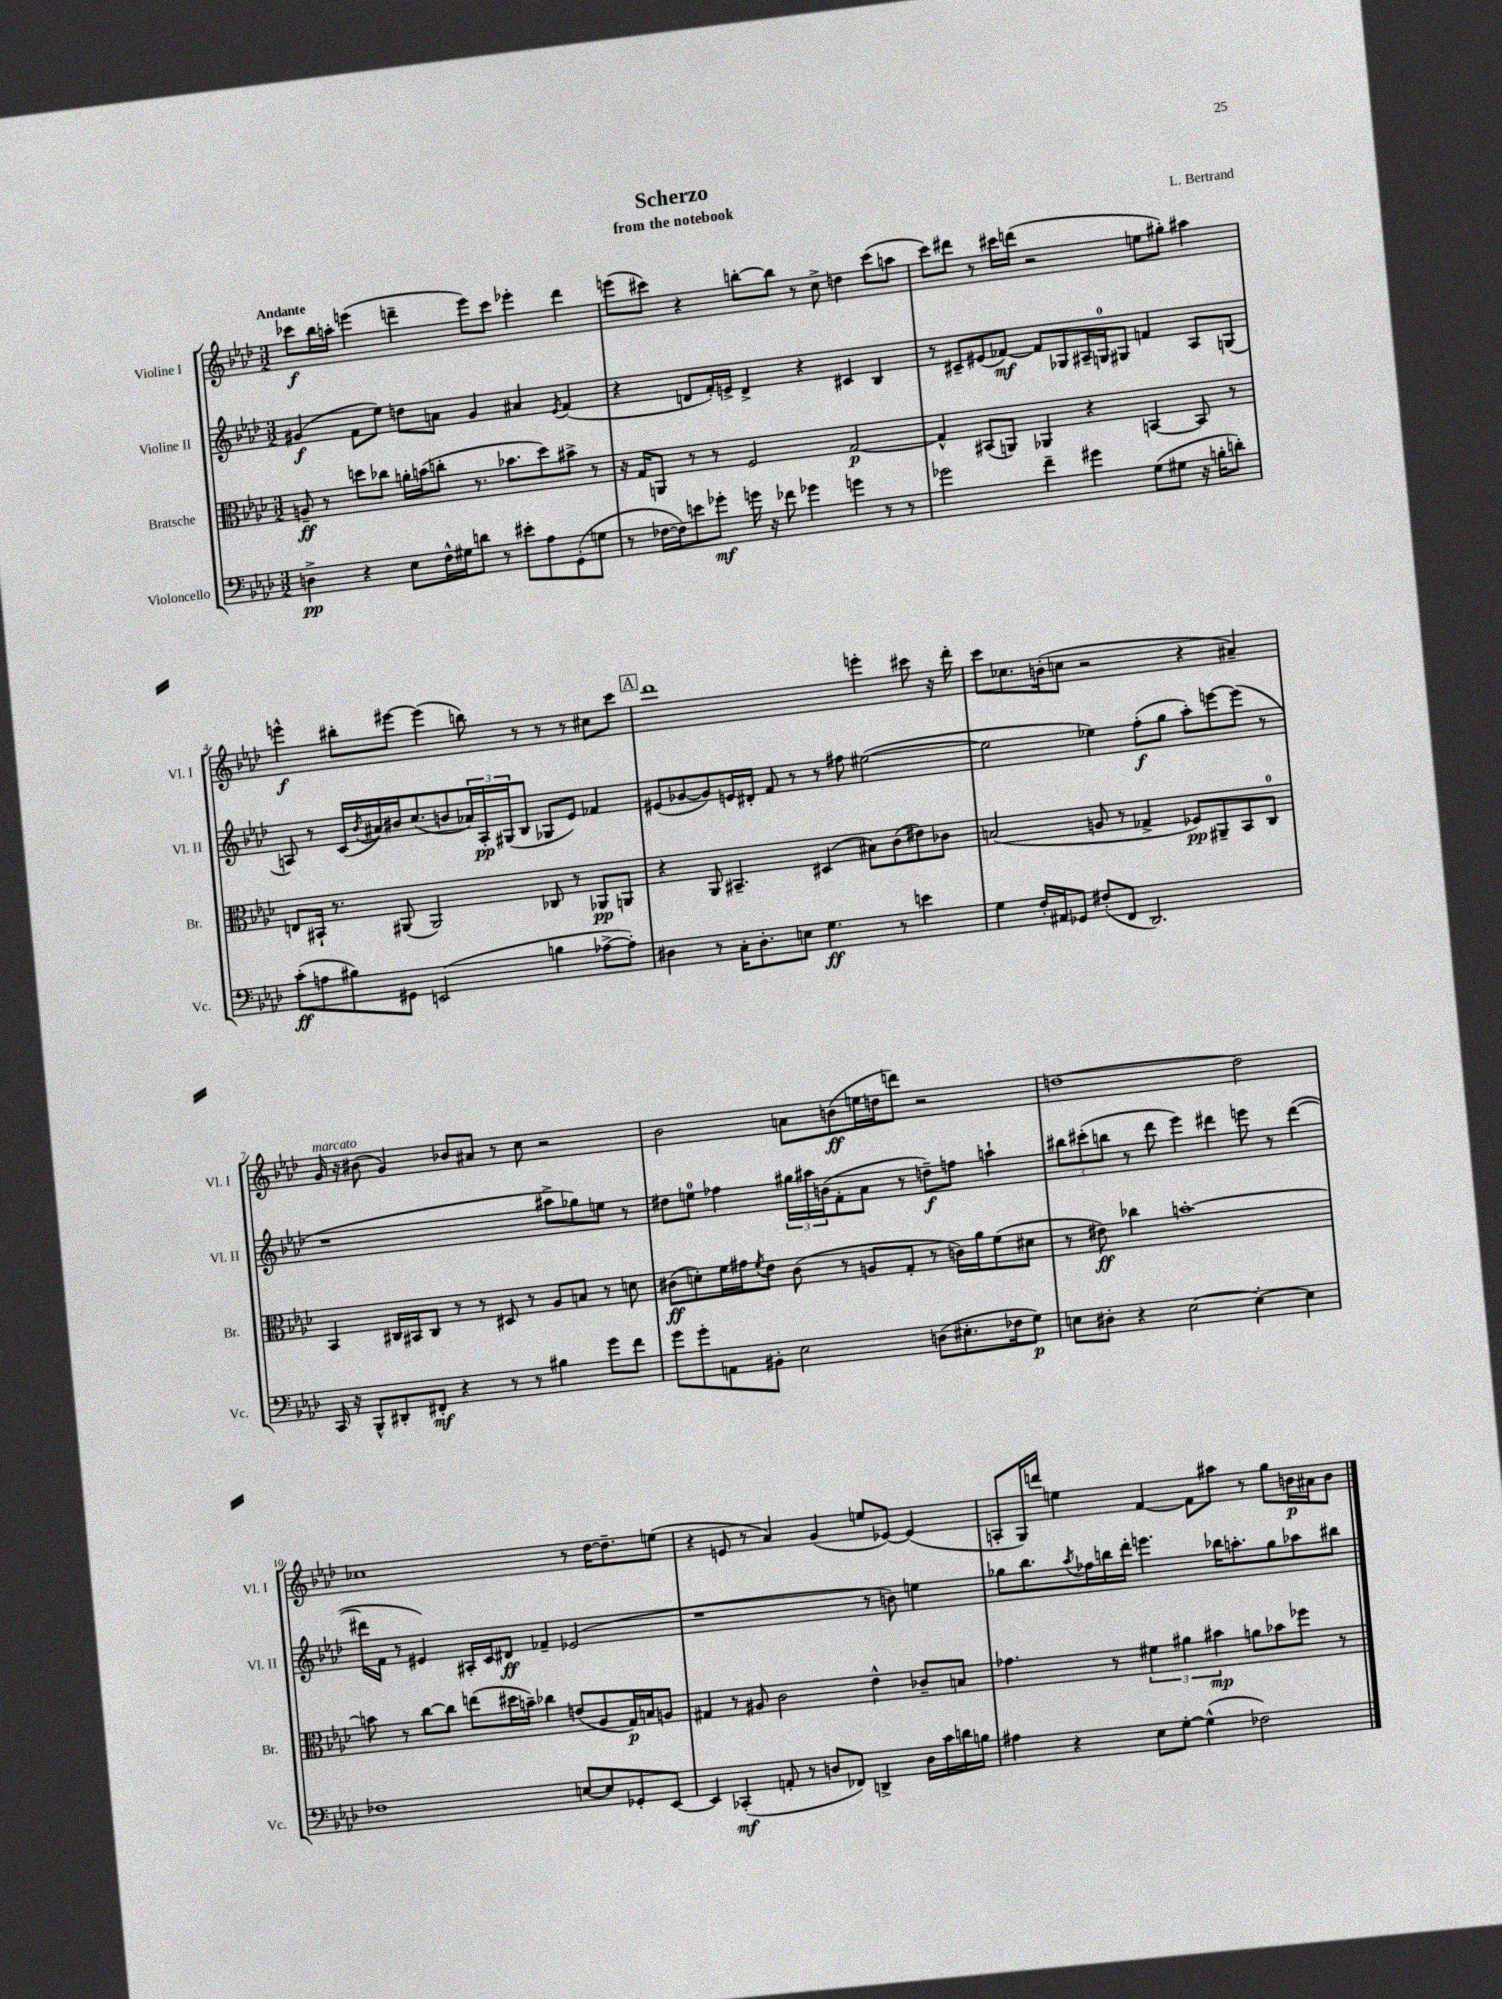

**kern	**dynam	**kern	**dynam	**kern	**dynam	**kern	**dynam
*part4	*part4	*part3	*part3	*part2	*part2	*part1	*part1
*staff4	*staff4	*staff3	*staff3	*staff2	*staff2	*staff1	*staff1
*I"Violoncello	*	*I"Bratsche	*	*I"Violine II	*	*I"Violine I	*
*I'Vc.	*	*I'Br.	*	*I'Vl. II	*	*I'Vl. I	*
*clefF4	*	*clefC3	*	*clefG2	*	*clefG2	*
*k[b-e-a-d-]	*	*k[b-e-a-d-]	*	*k[b-e-a-d-]	*	*k[b-e-a-d-]	*
*M3/2	*	*M3/2	*	*M3/2	*	*M3/2	*
=1	=1	=1	=1	=1	=1	=1	=1
!	!	!	!	!	!	!LO:TX:a:B:t=Andante	!
4Dn^\	pp	8An~/	ff	(4g#X/	f	8ccc-X\L	f
.	.	8r	.	.	.	16bb-\L	.
.	.	.	.	.	.	16aan'\JJ	.
4r	.	8ddn\L	.	8f\L	.	(4eeen\	.
.	.	8cc-X\J	.	8ee-\J)	.	.	.
8E-\L	.	16an'\LL	.	8ddn\L	.	4dddn~\	.
.	.	(16bn\J	.	.	.	.	.
16F^^\L	.	8ccn'\J	.	8an\J	.	.	.
16G#X\J	.	.	.	.	.	.	.
8dn\J	.	8.r	.	4g#/	.	8eee\L)	.
8r	.	.	.	.	.	8ccc-\J	.
.	.	8.b-X\L	.	.	.	.	.
8e#X'\L	.	.	.	4a#X/	.	4eee-X'\	.
8A-\	.	8dd\)	.	.	.	.	.
.	.	.	.	8qe-/	.	.	.
(8GG'\	.	8b#X^\J	.	(4f/	.	4ddd\	.
8Gn\J	.	8r	.	.	.	.	.
=2	=2	=2	=2	=2	=2	=2	=2
8r	.	16r	.	4r	.	(8eeen\L	.
.	.	16G/KL	.	.	.	.	.
[16F-X\LL	.	8AAn/J	.	.	.	8ccc#X\J)	.
16F-\J])	.	.	.	.	.	.	.
8en\	.	8r	.	8dn/L	.	4r	.
8g-X'\J	mf	8r	.	16f'/L)	.	.	.
.	.	.	.	16en^/JJ	.	.	.
16gn\	.	2F/	.	4d^/	.	[8bbn'\L	.
16r	.	.	.	.	.	.	.
8f-X\	.	.	.	.	.	8bb\J]	.
4g-X\	.	.	.	4r	.	8r	.
.	.	.	.	.	.	8cc^\	.
4gn\	.	[2G/	p	4c#X/	.	4ddn\	.
8r	.	.	.	4B-/	.	(8ccc#\L	.
8r	.	.	.	.	.	8aan\J	.
=3	=3	=3	=3	=3	=3	=3	=3
2g-X\	.	4G^^/]	.	8r	.	8ccc\L)	.
.	.	.	.	8c#X~/L	.	8ddd#X\J	.
.	.	(8BB#X/L	.	(8e#X/	.	8r	.
.	.	8AAn/J)	.	[8f-X/J)	mf	16ccc#X\LL	.
.	.	.	.	.	.	(16dddn\JJ	.
4f~\	.	4AA-X/	.	8f-/L]	.	2r	.
.	.	.	.	8G-X/	.	.	.
4g#X\	.	4r	.	16A#X~/L	.	.	.
.	.	.	.	16Gn/J	.	.	.
.	.	.	.	8G#X/J	.	.	.
(8G\L	.	[4BBn/	.	4fn/	.	8een\L	.
8G#X\J	.	.	.	.	.	8gg#X'\J)	.
16r	.	8BB/]	.	8A#/L	.	4aa#X\	.
16Bn'\KL	.	.	.	.	.	.	.
8dn'\J)	.	8r	.	(8Gn/J	.	.	.
!!LO:LB:g=z
=4	=4	=4	=4	=4	=4	=4	=4
(8c'\L	ff	8En/L	.	8An/)	.	4eeen^^\	f
8An\	.	16BB#X`/Jk	.	8r	.	.	.
.	.	8.r	.	.	.	.	.
8B#X\)	.	.	.	(16c/LL	.	8bb#X'\L	.
.	.	.	.	8qb-/	.	.	.
.	.	.	.	16a#X/)	.	.	.
8GG#X\J	.	(8AA#X/	.	16b#X/J	.	[8eee#X\J	.
.	.	.	.	(8.cc/	.	.	.
(2EEn/	.	2AA#/)	.	.	.	(4eee#\]	.
.	.	.	.	8bn/	.	.	.
.	.	.	.	24a-X/L)	.	8bbn\)	.
.	.	.	.	24A'/	pp	.	.
.	.	.	.	(24G#X/J	.	.	.
.	.	.	.	8B-/J	.	8r	.
4Bn\	.	8C-X/	.	8G-X/L	.	8r	.
.	.	8r	.	8e-/J)	.	8r	.
[8A-X^\L	.	8AA-X/L	pp	4f-X/	.	8cc#X\L	.
8A-'\J])	.	8AAn/J	.	.	.	8ccc\J	.
!!LO:REH:place=s1:t=A
=5	=5	=5	=5	=5	=5	=5	=5
4D#X\	.	4r	.	(8e#X/L	.	1ddd-	.
.	.	.	.	[8g-X/	.	.	.
8r	.	8AA-/	.	8g-/])	.	.	.
16C'\KL	.	4.BB#X~/	.	16en/L	.	.	.
8.D#'\	.	.	.	16d#X'/JJ	.	.	.
.	.	.	.	8f/	.	.	.
8En\J	.	.	.	8r	.	.	.
4.G\	ff	(4D#X/	.	8r	.	.	.
.	.	.	.	8ff#X\	.	.	.
.	.	8B#X\L)	.	([2ee#X\	.	4eeen'\	.
8r	.	(8c\	.	.	.	.	.
4en\	.	8e#X\)	.	.	.	8ccc#X\	.
.	.	8c-X\J	.	.	.	16r	.
.	.	.	.	.	.	16ddd-'\	.
=6	=6	=6	=6	=6	=6	=6	=6
4G\	.	(2Bn/	.	2ee#\]	.	8ccc\L	.
.	.	.	.	.	.	8.cc-X\	.
16F'/LL	.	.	.	.	.	.	.
16AA#X/J	.	.	.	.	.	(16bn'\k	.
8GG-X/J	.	.	.	.	.	8ccn\J	.
(8F#X'/L	.	8An/	.	4ee-X\)	.	2r	.
8FF/J	.	8r	.	.	.	.	.
2.DD-/)	.	4G-X^/	.	(8ff'\L	f	.	.
.	.	.	.	8gg\J	.	.	.
.	.	8F-X/L)	pp	8aa-'\L)	.	4r	.
.	.	8AA#X~/	.	[8eeen\	.	.	.
.	.	8BB-/	.	(8eee\J]	.	4a#X~/)	.
.	.	8C/J	.	8r	.	.	.
!!LO:LB:g=z
=7	=7	=7	=7	=7	=7	=7	=7
!	!	!	!	!	!	!LO:TX:a:i:t=marcato	!
16CC/	.	4BB-/	.	1r	.	16g/	.
16r	.	.	.	.	.	16r	.
8BBB-^^/L	.	.	.	.	.	(8b#X\	.
8DD#X'/	.	16C#X/LL	.	.	.	4g/)	.
.	.	16BB#X/J	.	.	.	.	.
8FF#X'/J	mf	8C#/J	.	.	.	.	.
4r	.	8r	.	.	.	8b-X/L	.
.	.	8r	.	.	.	8a#X/J	.
8r	.	8D#X/	.	.	.	8r	.
8r	.	8r	.	.	.	8cc\	.
4B#X\	.	8A-/L	.	8aa#X^\L	.	2r	.
.	.	8Bn/J	.	8gg-X\)	.	.	.
8g\L	.	8r	.	8een\J	.	.	.
8f\J	.	8dn\	.	8r	.	.	.
=8	=8	=8	=8	=8	=8	=8	=8
8g\L	.	(8c#X\L	ff	8dd#X\L	.	2b-\	.
8g'\	.	8dn'\)	.	8een\J	.	.	.
8AAn\	.	16f\L	.	4ff-X\	.	.	.
.	.	16g#X\J	.	.	.	.	.
.	.	8qf/	.	.	.	.	.
8BB#X'\J	.	8e-\J	.	.	.	.	.
2E-\	.	(8c#\	.	24gg#X\LL	.	8an\L	.
.	.	.	.	24aa#X\	.	.	.
.	.	.	.	(24bn\J	.	.	.
.	.	8r	.	8f'\	.	(8bn\	ff
.	.	8An/L	.	8a-\J	.	16een\L	.
.	.	.	.	.	.	16ddn\J	.
.	.	8G'/J	.	8r	.	8dddn\J)	.
(8Dn\L	.	8r	.	8ddn~\L)	f	2r	.
8.E#X'\	.	16cn\LL)	.	8ffn\J	.	.	.
.	.	16a-\J	.	.	.	.	.
.	.	(8f\	.	4aan`\	.	.	.
16F-X\k	.	.	.	.	.	.	.
8G\J)	p	8d#X\J	.	.	.	.	.
=9	=9	=9	=9	=9	=9	=9	=9
8En\L	.	8r	.	12bb#X\L	.	[1ddn	.
.	.	.	.	(12ccc#X'\	.	.	.
8D#X'\J	.	8e#X\)	ff	.	.	.	.
.	.	.	.	12bbn\J	.	.	.
4r	.	4cc-X\	.	8r	.	.	.
.	.	.	.	8ddd-\	.	.	.
[2E\	.	[1bn'	.	4eee-\)	.	.	.
.	.	.	.	4ddd#X\	.	.	.
4E'\_	.	.	.	8eeen\	.	2dd\]	.
.	.	.	.	8r	.	.	.
4E\]	.	.	.	([4ddd#\	.	.	.
!!LO:LB:g=z
=10	=10	=10	=10	=10	=10	=10	=10
1F-X	.	8bn\]	.	16ddd#X\LL]	.	1cc-X	.
.	.	.	.	16f\JJ	.	.	.
.	.	8r	.	8r	.	.	.
.	.	[8cc\L	.	4e#X/)	.	.	.
.	.	8cc\J]	.	.	.	.	.
.	.	(8een\L	.	16A#X'/LL	.	.	.
.	.	.	.	16c/J	.	.	.
.	.	16dd#X\L	.	8d#X/J	ff	.	.
.	.	16bn~\JJ)	.	.	.	.	.
.	.	4cc-X\	.	4f-X~/	.	.	.
[8En/L	.	(8en/L	.	(2e-X/	.	8r	.
8E/]	.	8A-/	.	.	.	[16dd-\KL	.
.	.	.	.	.	.	8.dd-~\]	.
8GG-X'/	.	16G/L)	p	.	.	.	.
.	.	16Bn/J	.	.	.	.	.
[8EE-/J	.	8An/J	.	.	.	(8een\J	.
=11	=11	=11	=11	=11	=11	=11	=11
4EE-/]	.	4G#X/	.	1r	.	4r	.
(4CC-X'/	mf	8r	.	.	.	8en/	.
.	.	8A#X/	.	.	.	8r	.
8AAn'/	.	2c\	.	.	.	4a-/)	.
8r	.	.	.	.	.	.	.
8Dn/L	.	.	.	.	.	(4g/	.
8FF-X/J)	.	.	.	.	.	.	.
4DDn^/	.	4e-^^\	.	8r	.	8een/L	.
.	.	.	.	8bn\)	.	[8e-X/J)	.
16D\LL	.	8c-X~/L	.	4een\	.	(4e-/]	.
16c\	.	.	.	.	.	.	.
16dn\	.	8Bn/J	.	.	.	.	.
16Bn\JJ	.	.	.	.	.	.	.
=12	=12	=12	=12	=12	=12	=12	=12
4A#X\	.	4.g-X\	.	8gg-X\L	.	8An'/L	.
.	.	.	.	8.bb-\	.	16G/L)	.
.	.	.	.	.	.	16dddn/JJ	.
4r	.	.	.	.	.	4een\	.
.	.	.	.	8qaa-/	.	.	.
.	.	.	.	16ff-X\L	.	.	.
.	.	8r	.	16bbn\	.	.	.
.	.	.	.	16ddd-'\JJ	.	.	.
8E-\L	.	6f#X\	.	4.eeen\	.	[4f/	.
[8G'\J	.	.	.	.	.	.	.
.	.	6a#X\	.	.	.	.	.
(4G^^\]	.	.	.	.	.	8f\L]	.
.	.	6b#X\	mp	.	.	.	.
.	.	.	.	16bb-X\KL	.	8aa#X\J	.
.	.	.	.	8.aan'\	.	.	.
2F-X\)	.	8an\L	.	.	.	8r	.
.	.	8b-X\	.	8gg-\	.	8gg\L	.
.	.	8ff-X\J	.	8aa-X\	.	16bn\L	p
.	.	.	.	.	.	16a#X\J	.
.	.	8r	.	8bb#X\J	.	8b\J	.
==	==	==	==	==	==	==	==
*-	*-	*-	*-	*-	*-	*-	*-
